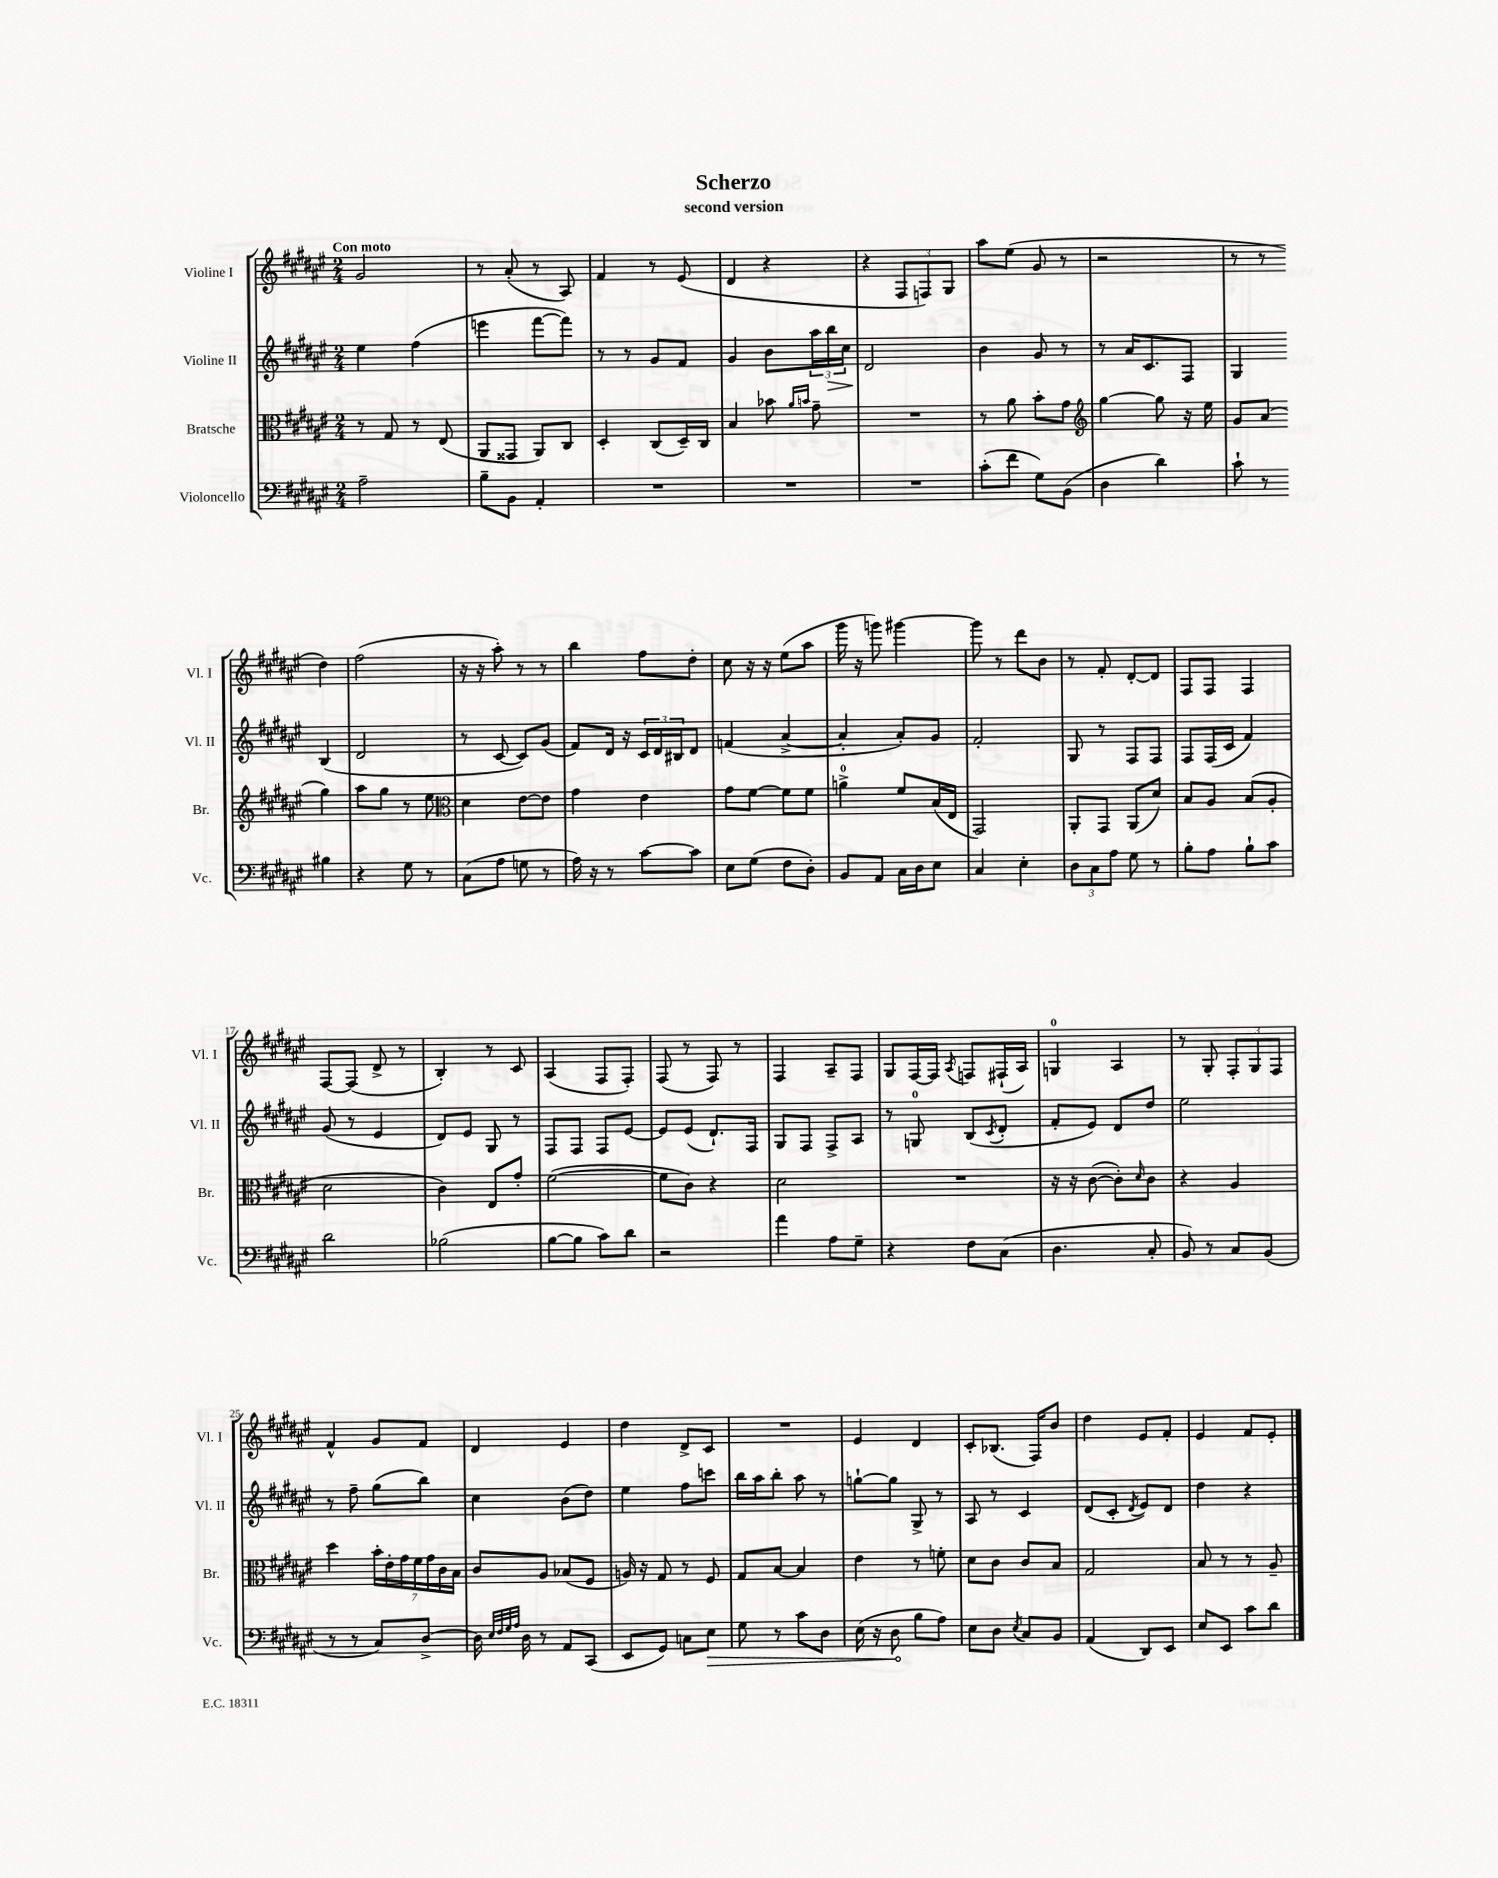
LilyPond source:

\header { title = "Scherzo" subtitle = "second version" }
<<
\new StaffGroup <<
\new Staff = "s0" \with { instrumentName = "Violine I" shortInstrumentName = "Vl. I" } {
    \clef treble \key fis \major \numericTimeSignature \time 2/4 \tempo "Con moto"
    gis'2 |
    r8 ais'8-.( r8 ais8) |
    fis'4 r8 eis'8( |
    dis'4 r4 |
    r4 \tuplet 3/2 { fis8 f8) gis8 } |
    ais''8 eis''8( gis'8 r8 |
    r2 |
    r8 r8 dis''4) |
    fis''2( |
    r16 r16 ais''8-.) r8 r8 |
    b''4 fis''8 dis''8-. |
    cis''8 r16 r16 eis''8( ais''8 |
    gis'''16 r16 g'''8) gis'''4~ |
    gis'''8 r8 dis'''8 b'8 |
    r8 fis'8-. dis'8~-. dis'8 |
    fis8 fis8 fis4 |
    fis8~ fis8( dis'8-> r8 |
    b4-.) r8 cis'8 |
    ais4( fis8 fis8-.) |
    fis8( r8 fis8) r8 |
    fis4 ais8-- fis8 |
    gis8 fis16~ fis16 \acciaccatura { ais8 } f8 fis16-!( ais16) |
    g4-0 ais4 |
    r8 gis8-. \tuplet 3/2 { fis8-. gis8 fis8 } |
    fis'4-^ gis'8 fis'8 |
    dis'4 eis'4 |
    dis''4 dis'8-> cis'8 |
    R2 |
    eis'4 dis'4 |
    cis'8-. bes8.( fis16) b'8 |
    dis''4 eis'8 fis'8-. |
    eis'4 fis'8 eis'8-. \bar "|." |
}
\new Staff = "s1" \with { instrumentName = "Violine II" shortInstrumentName = "Vl. II" } {
    \clef treble \key fis \major \numericTimeSignature \time 2/4
    eis''4 fis''4( |
    e'''4 fis'''8~ fis'''8) |
    r8 r8 gis'8 fis'8 |
    gis'4 b'8 \tuplet 3/2 { ais''16 b''16\> cis''16 } |
    dis'2\! |
    b'4 gis'8 r8 |
    r8 ais'16 cis'8. fis8 |
    gis4 b4( |
    dis'2 |
    r8 cis'8~ cis'8) gis'8( |
    fis'8) dis'16 r16 \tuplet 3/2 { cis'16 dis'16 bis16 } dis'8 |
    f'4( ais'4~-> |
    ais'4-. ais'8-.) gis'8 |
    fis'2-. |
    gis8 r8 fis8 fis8 |
    fis8 fis16( cis'16 fis'4) |
    gis'8( r8 eis'4 |
    dis'8) eis'8 gis8 r8 |
    fis8 fis8 fis8 eis'8~ |
    eis'8 eis'8( dis'8.-!) fis16 |
    gis8 fis8 fis8-> ais8 |
    r8 g8-0 b8( \acciaccatura { cis'8 } dis'8-. |
    fis'8-. eis'8) dis'8 dis''8 |
    eis''2 |
    r8 fis''8-- gis''8( b''8) |
    cis''4 b'8( dis''8) |
    eis''4 fis''8 c'''8 |
    b''16 ais''16 b''8-. ais''8 r8 |
    g''8~-! g''8 gis8-> r8 |
    ais8 r8 cis'4 |
    dis'8( cis'8-. \acciaccatura { dis'8 } eis'8) dis'8 |
    dis''4 r4 \bar "|." |
}
\new Staff = "s2" \with { instrumentName = "Bratsche" shortInstrumentName = "Br." } {
    \clef alto \key fis \major \numericTimeSignature \time 2/4
    r8 gis8 r8 eis8( |
    ais,8 gisis,8 ais,8) cis8 |
    dis4-. cis8( dis16--) cis16 |
    b4 bes'8 \grace { ais'16 b'16 } gis'8-- |
    R2 |
    r8 ais'8 b'8-. gis'8 |
    \clef treble gis''4~ gis''8 r16 eis''16 |
    gis'8 ais'8( gis''4) |
    ais''8 gis''8 r8 eis''8 |
    \clef alto dis'4 eis'8~ eis'8 |
    gis'4 eis'4 |
    gis'8 fis'8~ fis'8 fis'8 |
    a'4-0-> fis'8 b16( eis16 |
    gis,2) |
    ais,8-. gis,8 ais,8( dis'8) |
    b8 ais8 b8( ais8-. |
    dis'2 |
    cis'4) eis8 gis'8-. |
    fis'2~( |
    fis'8 cis'8) r4 |
    dis'2 |
    R2 |
    r16 r16 cis'8~( cis'8-.) \grace { dis'16 } cis'8 |
    r4 ais4 |
    dis''4 \tuplet 7/4 { b'16-. eis'16-. gis'16 fis'16 gis'16 cis'16 b16 } |
    cis'8 ais8 bes8( fis8 |
    a16) r16 gis8 r8 fis8 |
    gis8 b8~ b4 |
    eis'4 r8 f'8-. |
    dis'8 cis'8 cis'8 b8 |
    gis2 |
    b8 r8 r8 ais8-- \bar "|." |
}
\new Staff = "s3" \with { instrumentName = "Violoncello" shortInstrumentName = "Vc." } {
    \clef bass \key fis \major \numericTimeSignature \time 2/4
    ais2-- |
    b8-- b,8 ais,4-. |
    R2 |
    R2 |
    R2 |
    cis'8-.( fis'8 gis8) b,8( |
    dis4 dis'4) |
    cis'8-! r8 bis4 |
    r4 gis8 r8 |
    cis8( ais8 g8 r8 |
    ais16) r16 r8 cis'8~ cis'8 |
    eis8 gis8( fis8 dis8-.) |
    b,8 ais,8 cis16 dis16 eis8 |
    cis4 eis4-. |
    \tuplet 3/2 { dis8 cis8 ais8 } gis8 r8 |
    b8-. ais8 b8-! cis'8 |
    dis'2 |
    bes2( |
    b8~ b8 cis'8) dis'8 |
    r2 |
    ais'4 ais8 gis8-- |
    r4 fis8 cis8( |
    dis4. cis8-. |
    b,8) r8 cis8 b,8( |
    r8 r8 cis8) dis8~-> |
    dis16 \grace { eis32 fis32 gis32 ais32 } dis16 r8 ais,8 cis,8( |
    eis,8 gis,8) c8 \once \override Hairpin.circled-tip = ##t eis8\> |
    gis8 r8 cis'8 dis8 |
    eis16( r16 dis8\! b8 ais8) |
    eis8 dis8 \acciaccatura { eis8 } cis8 b,8 |
    ais,4( dis,8) eis,8 |
    eis8 eis,8 cis'8 dis'8 \bar "|." |
}
>>
>>
